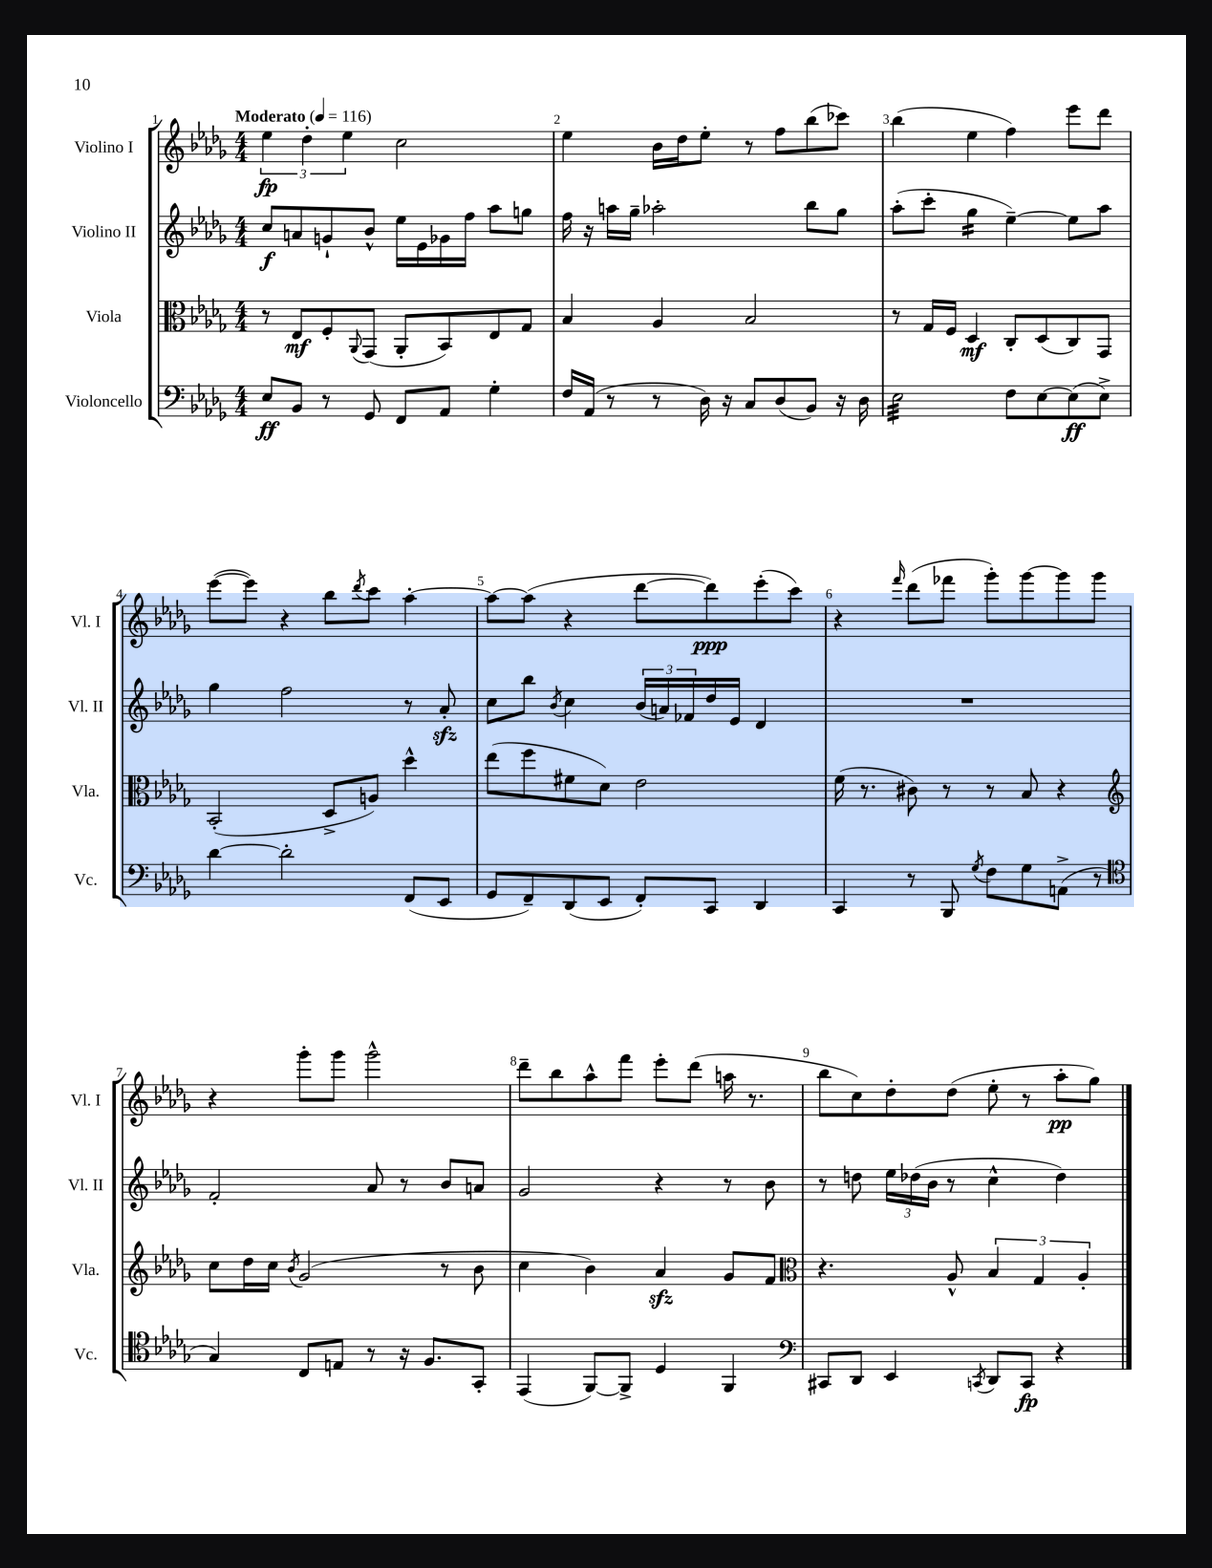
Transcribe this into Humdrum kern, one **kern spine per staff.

**kern	**kern	**kern	**kern
*staff4	*staff3	*staff2	*staff1
*clefF4	*clefC3	*clefG2	*clefG2
*k[b-e-a-d-g-]	*k[b-e-a-d-g-]	*k[b-e-a-d-g-]	*k[b-e-a-d-g-]
*M4/4	*M4/4	*M4/4	*M4/4
*MM116	*MM116	*MM116	*MM116
8E-/L	8r	8cc/L	6ee-\
8BB-/J	8E-/L	8a/	.
.	.	.	6dd-'\
8r	8F'/	8g`/	.
.	.	.	6ee-\
.	8qqAA-/	.	.
8GG-/	(8GG-/J	8b-^^/J	.
8FF/L	8AA-'/L	16ee-\LL	2cc\
.	.	16e-\	.
8AA-/J	8BB-/)	16g-\	.
.	.	16ff\JJ	.
4G-'\	8E-/	8aa-\L	.
.	8G-/J	8gg\J	.
=	=	=	=
16F/LL	4B-/	16ff\	4ee-\
(16AA-/JJ	.	16r	.
8r	.	16aa\LL	.
.	.	16gg-~\JJ	.
8r	4A-/	2aa-'\	16b-\LL
.	.	.	16dd-\J
16D-\)	.	.	8ee-'\J
16r	.	.	.
8C/L	2B-/	.	8r
(8D-/	.	.	8ff\L
8BB-/J)	.	8bb-\L	(8bb-\
16r	.	8gg-\J	8ccc-\J)
16D-\	.	.	.
=	=	=	=
2E-\	8r	(8aa-'\L	(4bb-\
.	16G-/LL	8ccc'\J	.
.	16F/JJ	.	.
.	4D-/	4gg-\	4ee-\
8F\L	8C'/L	[4ee-~\)	4ff\)
[8E-\	(8D-/	.	.
(8E-\]	8C/)	8ee-\]L	8eee-\L
8E-^\J)	8GG-/J	8aa-\J	8ddd-\J
=	=	=	=
[4d-\	(2BB-'/	4gg-\	([8eee-\L
.	.	.	8eee-\]J)
2d-'\]	.	2ff\	4r
.	8D-^/L	.	8bb-\L
.	.	.	8qddd-/
.	8A/J)	.	8ccc\J
(8FF/L	4dd-^^\	8r	[4aa-'\
8EE-/J	.	8a-'/	.
=	=	=	=
8GG-/L	(8ee-\L	8cc\L	8aa-\_L
8FF~/)	8ff\	8bb-\J	(8aa-\]J
.	.	8qb-/	.
(8DD-/	8f#\	4cc\	4r
8EE-/J	8d-\J)	.	.
8FF'/L)	2e-\	(24b-/LL	[8ddd-\L
.	.	24a/)	.
.	.	24f-/	.
8CC/J	.	16dd-/	8ddd-\])
.	.	16e-/JJ	.
4DD-/	.	4d-/	(8eee-'\
.	.	.	8ccc\J)
=	=	=	=
4CC/	(16f\	1r	4r
.	8.r	.	.
.	.	.	16qqfff/
8r	8c#\)	.	(8ddd-\L
8BBB-/	8r	.	8fff-\J
8qG-/	.	.	.
8F\L	8r	.	8ggg-'\L)
8G-\	8B-/	.	[8ggg-\
(8AA^\J	4r	.	8ggg-\]
8r	.	.	8ggg-\J
=	=	=	=
*clefC4	*clefG2	*	*
4G-/)	8cc\L	2f'/	4r
.	16dd-\L	.	.
.	16cc\JJ	.	.
.	8qb-/	.	.
8C/L	(2g-/	.	8ggg-'\L
8E/J	.	.	8ggg-\J
8r	.	8a-/	2ggg-^^\
16r	.	8r	.
8.F/L	.	.	.
.	8r	8b-/L	.
8GG-'/J	8b-\	8a/J	.
=	=	=	=
(4EE-/	4cc\	2g-/	8ddd-~\L
.	.	.	8bb-\
[8FF/L)	4b-\)	.	8aa-^^\
8FF^/]J	.	.	8fff\J
4D-/	4a-/	4r	8eee-'\L
.	.	.	(8ddd-\J
4FF/	8g-/L	8r	16aa\
.	.	.	8.r
.	8f/J	8b-\	.
=	=	=	=
*clefF4	*clefC3	*	*
8CC#/L	4.r	8r	8bb-\L
8DD-/J	.	8dd\	8cc\)
4EE-/	.	24ee-\LL	8dd-'\
.	.	(24dd-\	.
.	.	24b-\JJ	.
.	8A-^^/	8r	(8dd-\J
8qCC/	.	.	.
8DD-/L	6B-/	4cc^^\	8ee-'\
8CC/J	.	.	8r
.	6G-/	.	.
4r	.	4dd-\)	8aa-'\L
.	6A-'/	.	.
.	.	.	8gg-\J)
==	==	==	==
*-	*-	*-	*-
